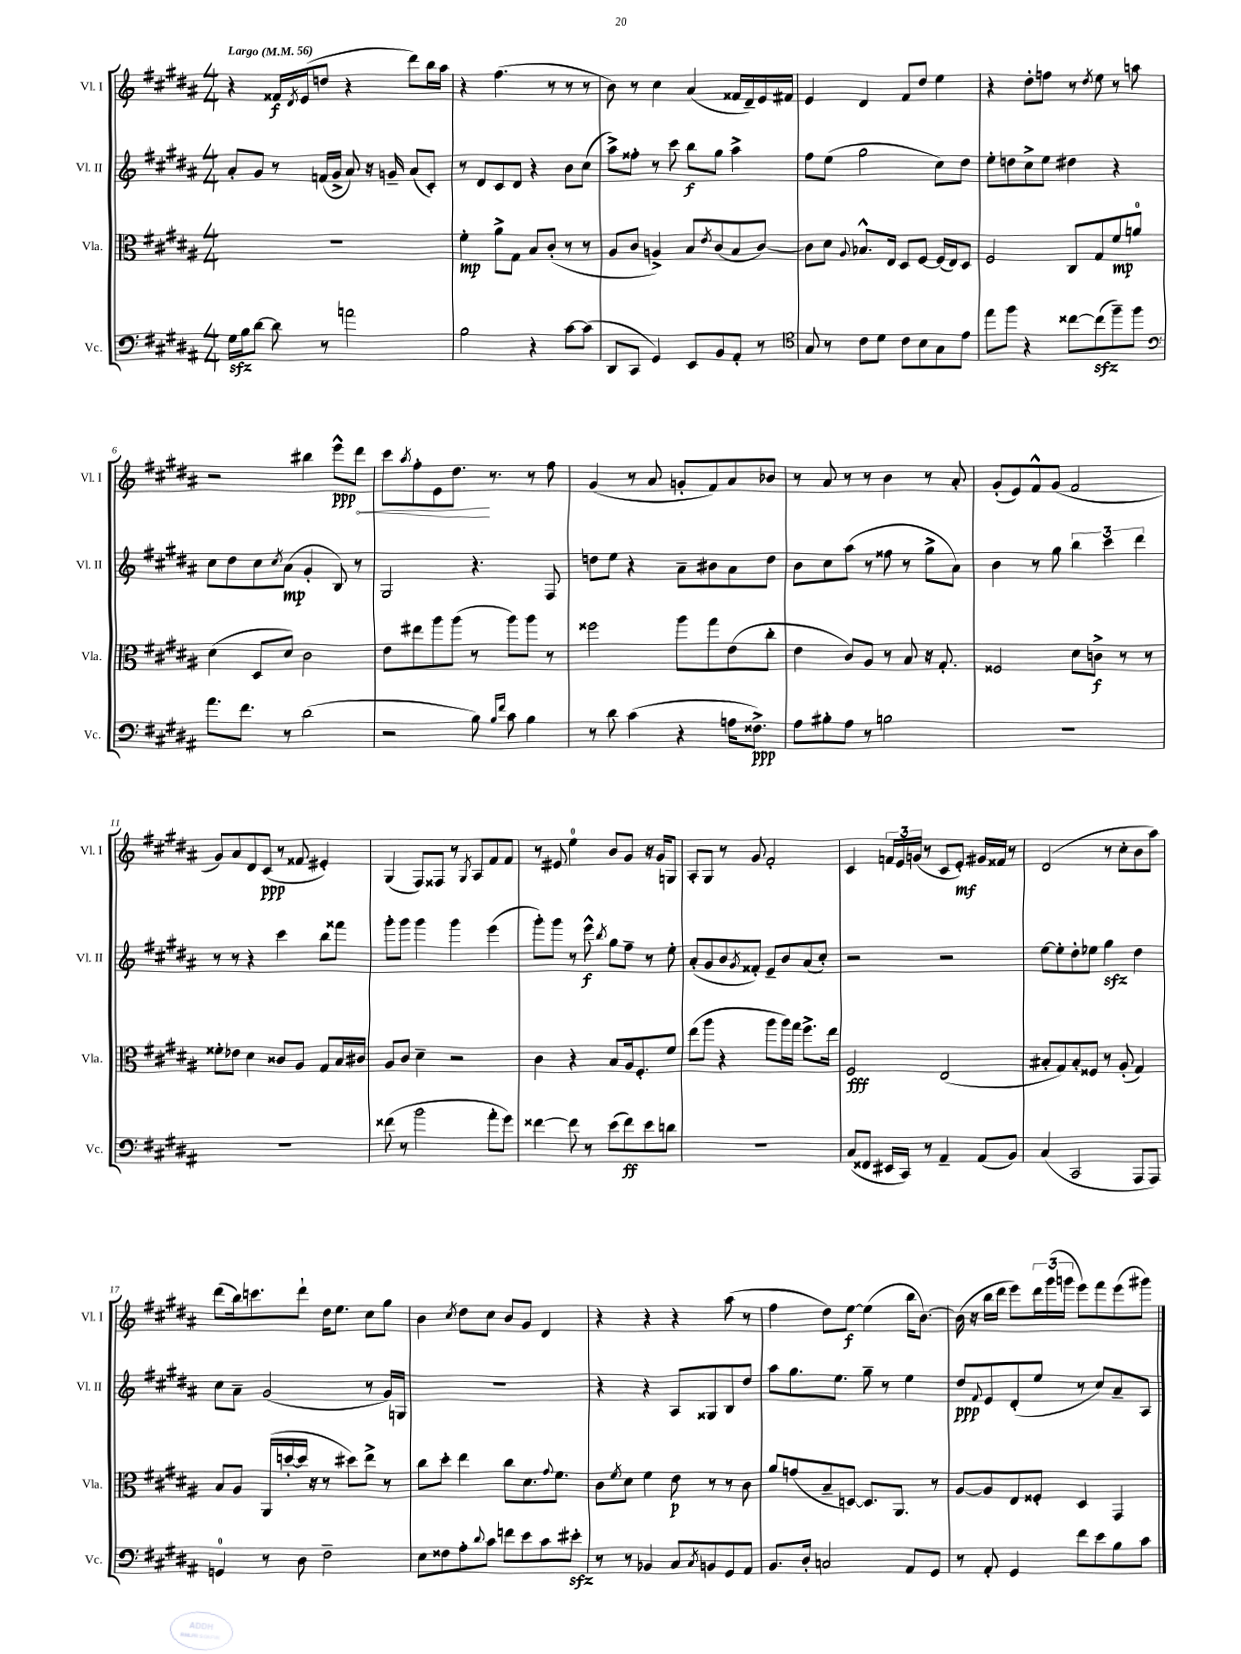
<<
\new StaffGroup <<
\new Staff = "s0" \with { instrumentName = "Vl. I" shortInstrumentName = "Vl. I" } {
    \clef treble \key b \major \numericTimeSignature \time 4/4 \tempo "Largo" 4 = 56
    r4 fisis'16\f \acciaccatura { dis'8 } e'16( d''8 r4 dis'''8) b''16 ais''16 |
    r4 fis''4.( r8 r8 r8 |
    b'8) r8 cis''4 ais'4( fisis'16 dis'16--) e'16 fis'16 |
    e'4 dis'4 fis'8 dis''8 e''4 |
    r4 dis''8-. f''8 r8 \acciaccatura { dis''8 } e''8 r8 a''8 |
    r2 bis''4 \once \override Hairpin.circled-tip = ##t e'''8-^\ppp\< dis'''8 |
    cis'''8 \acciaccatura { ais''8 } fis''8-. e'8 dis''8.\! r8. r8 fis''8 |
    gis'4( r8 ais'8 g'8-. fis'8) ais'8 bes'8 |
    r8 ais'8 r8 r8 b'4 r8 ais'8-. |
    gis'8-.( e'8) fis'8-^ gis'8( fis'2 |
    gis'8) ais'8 dis'8 cis'8\ppp( r8 fisis'8 eis'4-.) |
    gis4( fis8) fisis8 r8 \acciaccatura { gis8 } ais8 fis'8 fis'8 |
    r8 eis'8 e''4-0 b'8 gis'8 r16 gis'16 g8 |
    ais8-. gis8 r8 gis'8 fis'2-. |
    cis'4 \tuplet 3/2 { f'16 e'16 g'16( } r8 cis'8 e'8-.\mf) gis'16 fisis'16 r8 |
    dis'2( r8 cis''8-. b'8 ais''8) |
    dis'''8( b''16) c'''8. dis'''8-! dis''16 e''8. cis''8 gis''8 |
    b'4 \acciaccatura { cis''8 } dis''8 cis''8 b'8 gis'8 dis'4 |
    r4 r4 r4 ais''8( r8 |
    fis''4 dis''8) e''8~\f e''4( b''16 b'8.~) |
    b'16( r16 b''16 dis'''16 e'''8) \tuplet 3/2 { dis'''16 gis'''16( g'''16 } e'''8) fis'''8 e'''8( gis'''8) \bar "|." |
}
\new Staff = "s1" \with { instrumentName = "Vl. II" shortInstrumentName = "Vl. II" } {
    \clef treble \key b \major \numericTimeSignature \time 4/4
    ais'8-. gis'8 r8 f'16( gis'16-> ais'8) r16 g'16-- ais'8( cis'8-.) |
    r8 dis'8 cis'8 dis'8 r4 b'8 cis''8( |
    ais''8->) fisis''8-. r8 cis'''8 b''8\f gis''8 ais''4-> |
    fis''8 e''8( gis''2 cis''8) dis''8 |
    e''8-. d''8 cis''8-> e''8 dis''4 r4 |
    cis''8 dis''8 cis''8 \acciaccatura { cis''8 } ais'8\mp( gis'4-. b8) r8 |
    gis2 r4. fis8 |
    d''8 e''8 r4 ais'8-- bis'8 ais'8 d''8 |
    b'8 cis''8 ais''8( r8 fisis''8 r8 gis''8-> ais'8) |
    b'4 r8 gis''8 \tuplet 3/2 { b''4 cis'''4 dis'''4 } |
    r8 r8 r4 cis'''4 b''8 fisis'''8 |
    gis'''8-. gis'''8 gis'''4 gis'''4 e'''4( |
    gis'''8-.) gis'''8 r8 e'''8-^\f \acciaccatura { b''8 } gis''8 fis''8-- r8 e''8-. |
    ais'8-.( gis'8 b'8 \acciaccatura { gis'8 } fisis'8-.) e'8-- b'8 ais'8( cis''8-.) |
    r2 r2 |
    e''8~ e''8-. dis''8-. ees''8 gis''4\sfz dis''4 |
    cis''8 ais'8-- gis'2( r8 gis'16) g16 |
    R1 |
    r4 r4 ais8 gisis8 b8 dis''8 |
    ais''8 gis''8. e''8. gis''8-- r8 e''4 |
    dis''8\ppp \appoggiatura { fis'8 } e'8 dis'8-.( e''8 r8 cis''8) ais'8-- ais8 \bar "|." |
}
\new Staff = "s2" \with { instrumentName = "Vla." shortInstrumentName = "Vla." } {
    \clef alto \key b \major \numericTimeSignature \time 4/4
    R1 |
    fis'4-.\mp ais'8-> gis8 b8 cis'8-.( r8 r8 |
    ais8 cis'8 a4->) b8 \acciaccatura { e'8 } cis'8( b8 cis'8~) |
    cis'8 dis'8 \appoggiatura { ais8 } bes8.-^ e16 dis8 fis8~ fis16( e16) dis8 |
    fis2 cis8 gis8 fis'8\mp a'8-0 |
    dis'4( dis8 dis'8) cis'2 |
    e'8 eis''8 ais''8 ais''8( r8 ais''8) ais''8 r8 |
    fisis''2 ais''8 gis''8 e'8( cis''8-. |
    e'4 cis'8) ais8 r8 b8 r16 gis8.-. |
    fisis2 dis'8 c'8->\f r8 r8 |
    fisis'8-. ees'8 dis'4 cisis'8 ais8 gis8 b16 cis'16 |
    ais8 cis'8 dis'4-- r2 |
    cis'4 r4 b8 ais16 fis8.-. fis'8 |
    e''8( ais''8 r4 ais''8 ais''16) gis''16 fis''8.-> e''16 |
    fis2\fff e2( |
    bis8-. gis8) bis8-. fisis8 r8 ais8-.( gis4) |
    b8 ais8 ais,16( d''16~-. d''16 r16 r8 dis''8) e''8-> r8 |
    cis''8 dis''8-. e''4 cis''8 dis'8. \appoggiatura { gis'8 } fis'8. |
    cis'8 \acciaccatura { fis'8 } dis'8 fis'4 e'8\p r8 r8 cis'8 |
    ais'8 g'8( b8-- d8~) d8. ais,8. r8 |
    ais8~ ais8 e8 fisis8-. dis4 gis,4 \bar "|." |
}
\new Staff = "s3" \with { instrumentName = "Vc." shortInstrumentName = "Vc." } {
    \clef bass \key b \major \numericTimeSignature \time 4/4
    gis16\sfz b16 dis'8~ dis'8 r8 a'2 |
    b2 r4 cis'8~ cis'8( |
    dis,8 cis,8 gis,4) e,8 b,8 ais,8-. r8 |
    \clef tenor gis8 r8 cis'8 dis'8 cis'8 b8 gis8 e'8 |
    e''8 fis''8 r4 cisis''8~ cisis''8\sfz( fis''8--) fis''8 |
    \clef bass ais'8. fis'8. r8 dis'2( |
    r2 b8) \grace { b16 fis'16 } cis'8 b4 |
    r8 dis'8 cis'4( r4 a16 fisis8.->\ppp) |
    ais8 bis8-. ais8 r8 b2 |
    R1 |
    R1 |
    fisis'8( r8 b'2 ais'8-. gis'8) |
    fisis'4~ fisis'8 r8 e'8( fisis'8\ff) e'8 d'8 |
    R1 |
    cis8( fisis,8 eis,16 cis,16) r8 ais,4-- ais,8( b,8) |
    cis4( cis,2 ais,,8 ais,,8) |
    g,4-0 r8 dis8 fis2-- |
    e8 fisis8 ais8-. \appoggiatura { dis'8 } cis'8 f'8 e'8 cis'8 eis'8-.\sfz |
    r8 r8 bes,4 cis8 \acciaccatura { cis8 } b,8 gis,8 ais,8 |
    b,8. dis16-. c2 ais,8 gis,8 |
    r8 ais,8-. gis,4 fis'8 e'8 b8 cis'8 \bar "|." |
}
>>
>>
